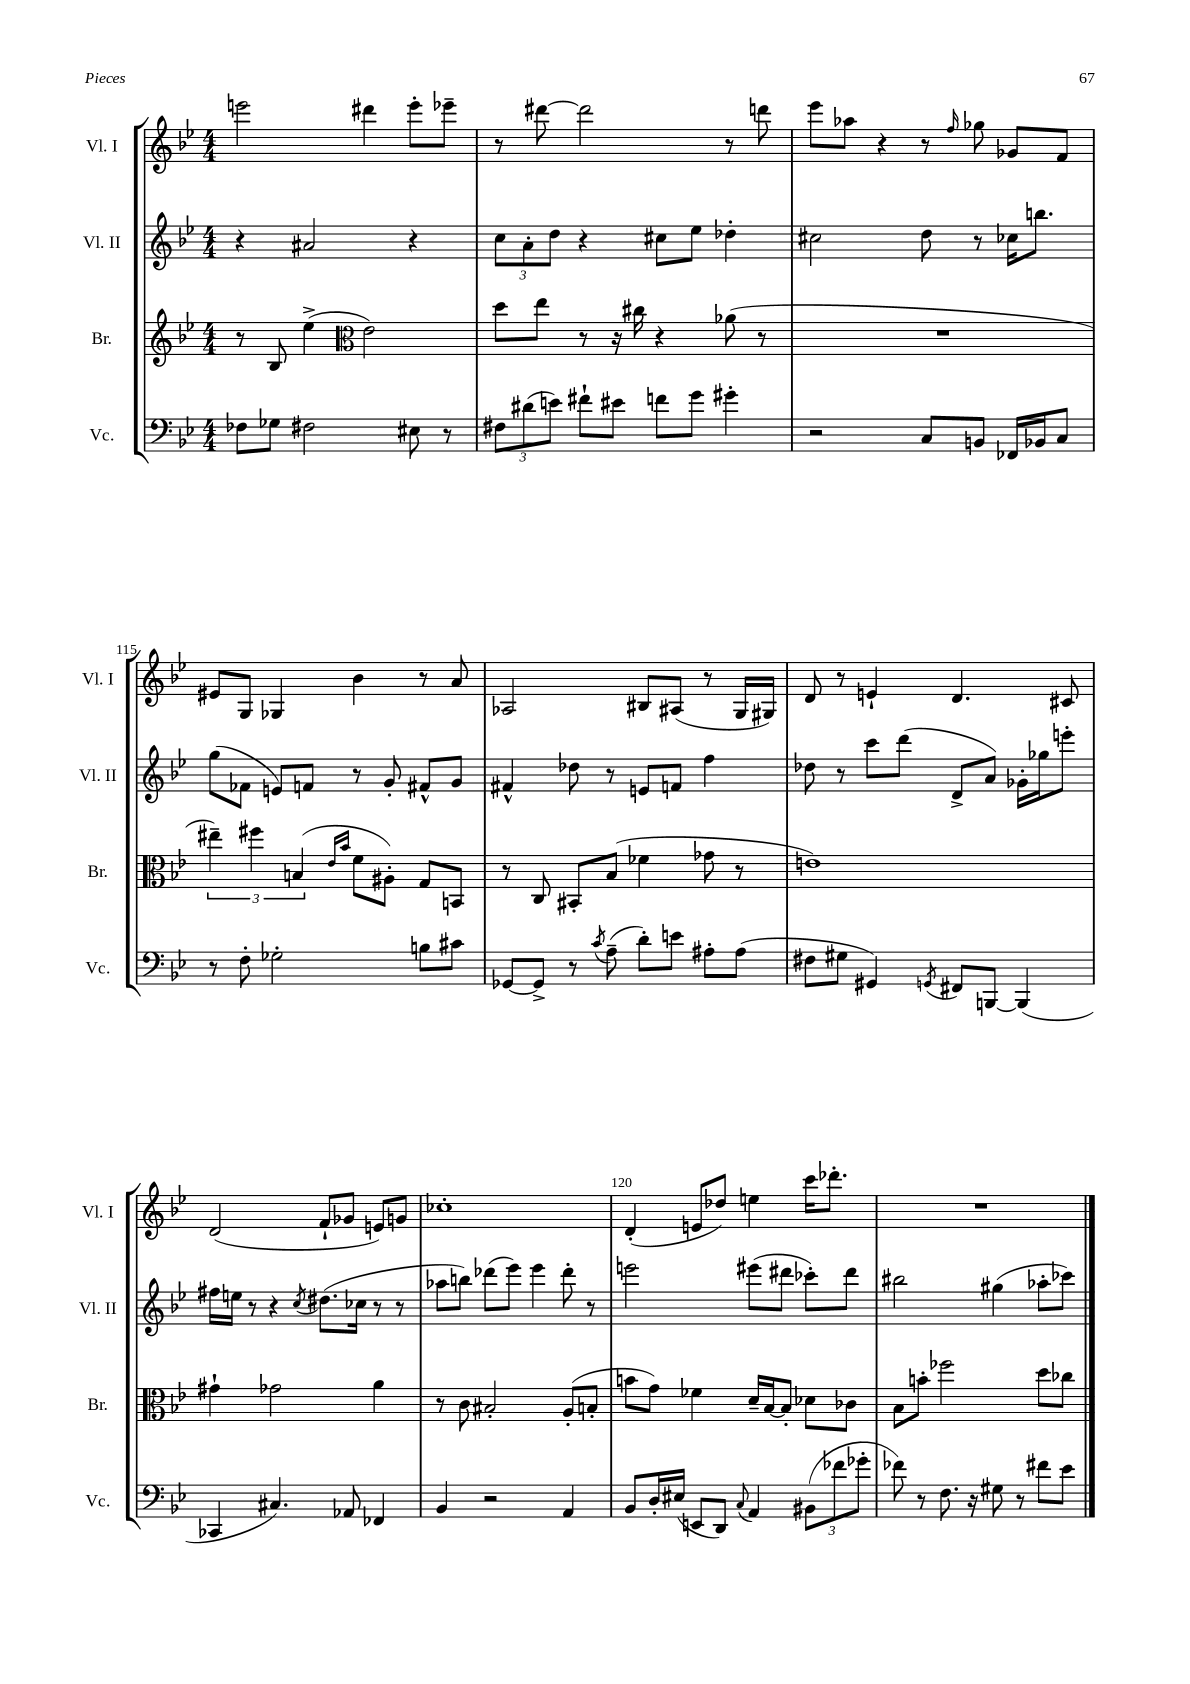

**kern	**kern	**kern	**kern
*part4	*part3	*part2	*part1
*staff4	*staff3	*staff2	*staff1
*I"Vc.	*I"Br.	*I"Vl. II	*I"Vl. I
*I'Vc.	*I'Br.	*I'Vl. II	*I'Vl. I
*clefF4	*clefG2	*clefG2	*clefG2
*k[b-e-]	*k[b-e-]	*k[b-e-]	*k[b-e-]
*M4/4	*M4/4	*M4/4	*M4/4
=112	=112	=112	=112
8F-X\L	8r	4r	2eeen\
8G-X\J	8B-/	.	.
2F#X\	(4ee-^\	2a#X/	.
*	*clefC3	*	*
.	2e-\)	.	4ddd#X\
8E#X\	.	4r	8eee'\L
8r	.	.	8eee-X~\J
=113	=113	=113	=113
12F#X\L	8dd\L	12cc\L	8r
(12d#X\	.	12a'\	.
.	8ee-\J	.	[8ddd#X\
12en\J)	.	12dd\J	.
8f#X`\L	8r	4r	2ddd#\]
8e#X\J	16r	.	.
.	16cc#X\	.	.
8fn\L	4r	8cc#X\L	.
8g\J	.	8ee-\J	.
4g#X'\	(8a-X\	4dd-X'\	8r
.	8r	.	8dddn\
=114	=114	=114	=114
2r	1r	2cc#X\	8eee-\L
.	.	.	8aa-X\J
.	.	.	4r
8C/L	.	8dd\	8r
.	.	.	16qqff/
8BBn/J	.	8r	8gg-X\
16FF-X/LL	.	16cc-X\KL	8g-X/L
16BB-X/J	.	8.bbn\J	.
8C/J	.	.	8f/J
!!LO:LB:g=z
=115	=115	=115	=115
8r	6ee#X~\)	(8gg\L	8e#X/L
8F'\	.	8f-X\J	8G/J
.	6ff#X\	.	.
2G-X'\	.	8en/L)	4G-X/
.	(6Bn/	.	.
.	.	8fn/J	.
.	16qqe-/LL	.	.
.	16qqb-/JJ	.	.
.	8f\L	8r	4b-\
.	8A#X'\J)	8g'/	.
8Bn\L	8G/L	8f#X^^/L	8r
8c#X\J	8BBn/J	8g/J	8a/
=116	=116	=116	=116
[8GG-X/L	8r	4f#X^^/	2A-X/
8GG-^/J]	8C/	.	.
8r	8BB#X'/L	8dd-X\	.
8qc/	.	.	.
(8A~\	(8B-/J	8r	.
8d'\L)	4f-X\	8en/L	8B#X/L
8en\J	.	8fn/J	(8A#X/J
8A#X'\L	8g-X\	4ff\	8r
(8A#\J	8r	.	16G/LL
.	.	.	16G#X/JJ)
=117	=117	=117	=117
8F#X\L	1en)	8dd-X\	8d/
8G#X\J	.	8r	8r
4GG#X/)	.	8ccc\L	4en`/
.	.	(8ddd\J	.
8qGGn/	.	.	.
8FF#X/L	.	8d^/L	4.d/
[8BBBn/J	.	8a/J)	.
(4BBB/]	.	16g-X'\LL	.
.	.	16gg-X\J	.
.	.	8eeen'\J	8c#X/
!!LO:LB:g=z
=118	=118	=118	=118
4CC-X/	4g#X`\	16ff#X\LL	(2d/
.	.	16een\JJ	.
.	.	8r	.
4.C#X/)	2g-X\	4r	.
.	.	8qcc/	.
.	.	(8.dd#X\L	8f`/L
8AA-X/	.	.	8g-X/J
.	.	16cc-X\Jk	.
4FF-X/	4a\	8r	8en/L)
.	.	8r	8gn/J
=119	=119	=119	=119
4BB-/	8r	8aa-X\L	1cc-X'
.	8c\	8bbn\J)	.
2r	2B#X'/	(8ddd-X\L	.
.	.	8eee-\J)	.
.	.	4eee-\	.
4AA/	(8A'/L	8ddd-'\	.
.	8Bn'/J	8r	.
=120	=120	=120	=120
8BB-/L	8bn\L	2eeen\	(4d'/
16D'/L	8g\J)	.	.
(16E#X/JJ	.	.	.
8EEn/L	4f-X\	.	8en/L
8DD/J)	.	.	8dd-X/J)
8qqC/	.	.	.
4AA/	16d~/LL	(8eee#X\L	4een\
.	[16B-/J	.	.
.	8B-'/J]	8ddd#X\J	.
(12BB#X\L	8d-X\L	8ccc-X'\L)	16ccc\KL
.	.	.	8.ddd-X'\J
12f-X\	.	.	.
.	8c-X\J	8ddd#\J	.
12g-X'\J	.	.	.
=121	=121	=121	=121
8f-X\)	8B-\L	2bb#X\	1r
8r	8bn'\J	.	.
8.F\	2ff-X\	.	.
16r	.	.	.
8G#X\	.	(4gg#X\	.
8r	.	.	.
8f#X\L	8dd\L	8aa-X'\L	.
8e-\J	8cc-X\J	8ccc-X\J)	.
==	==	==	==
*-	*-	*-	*-
